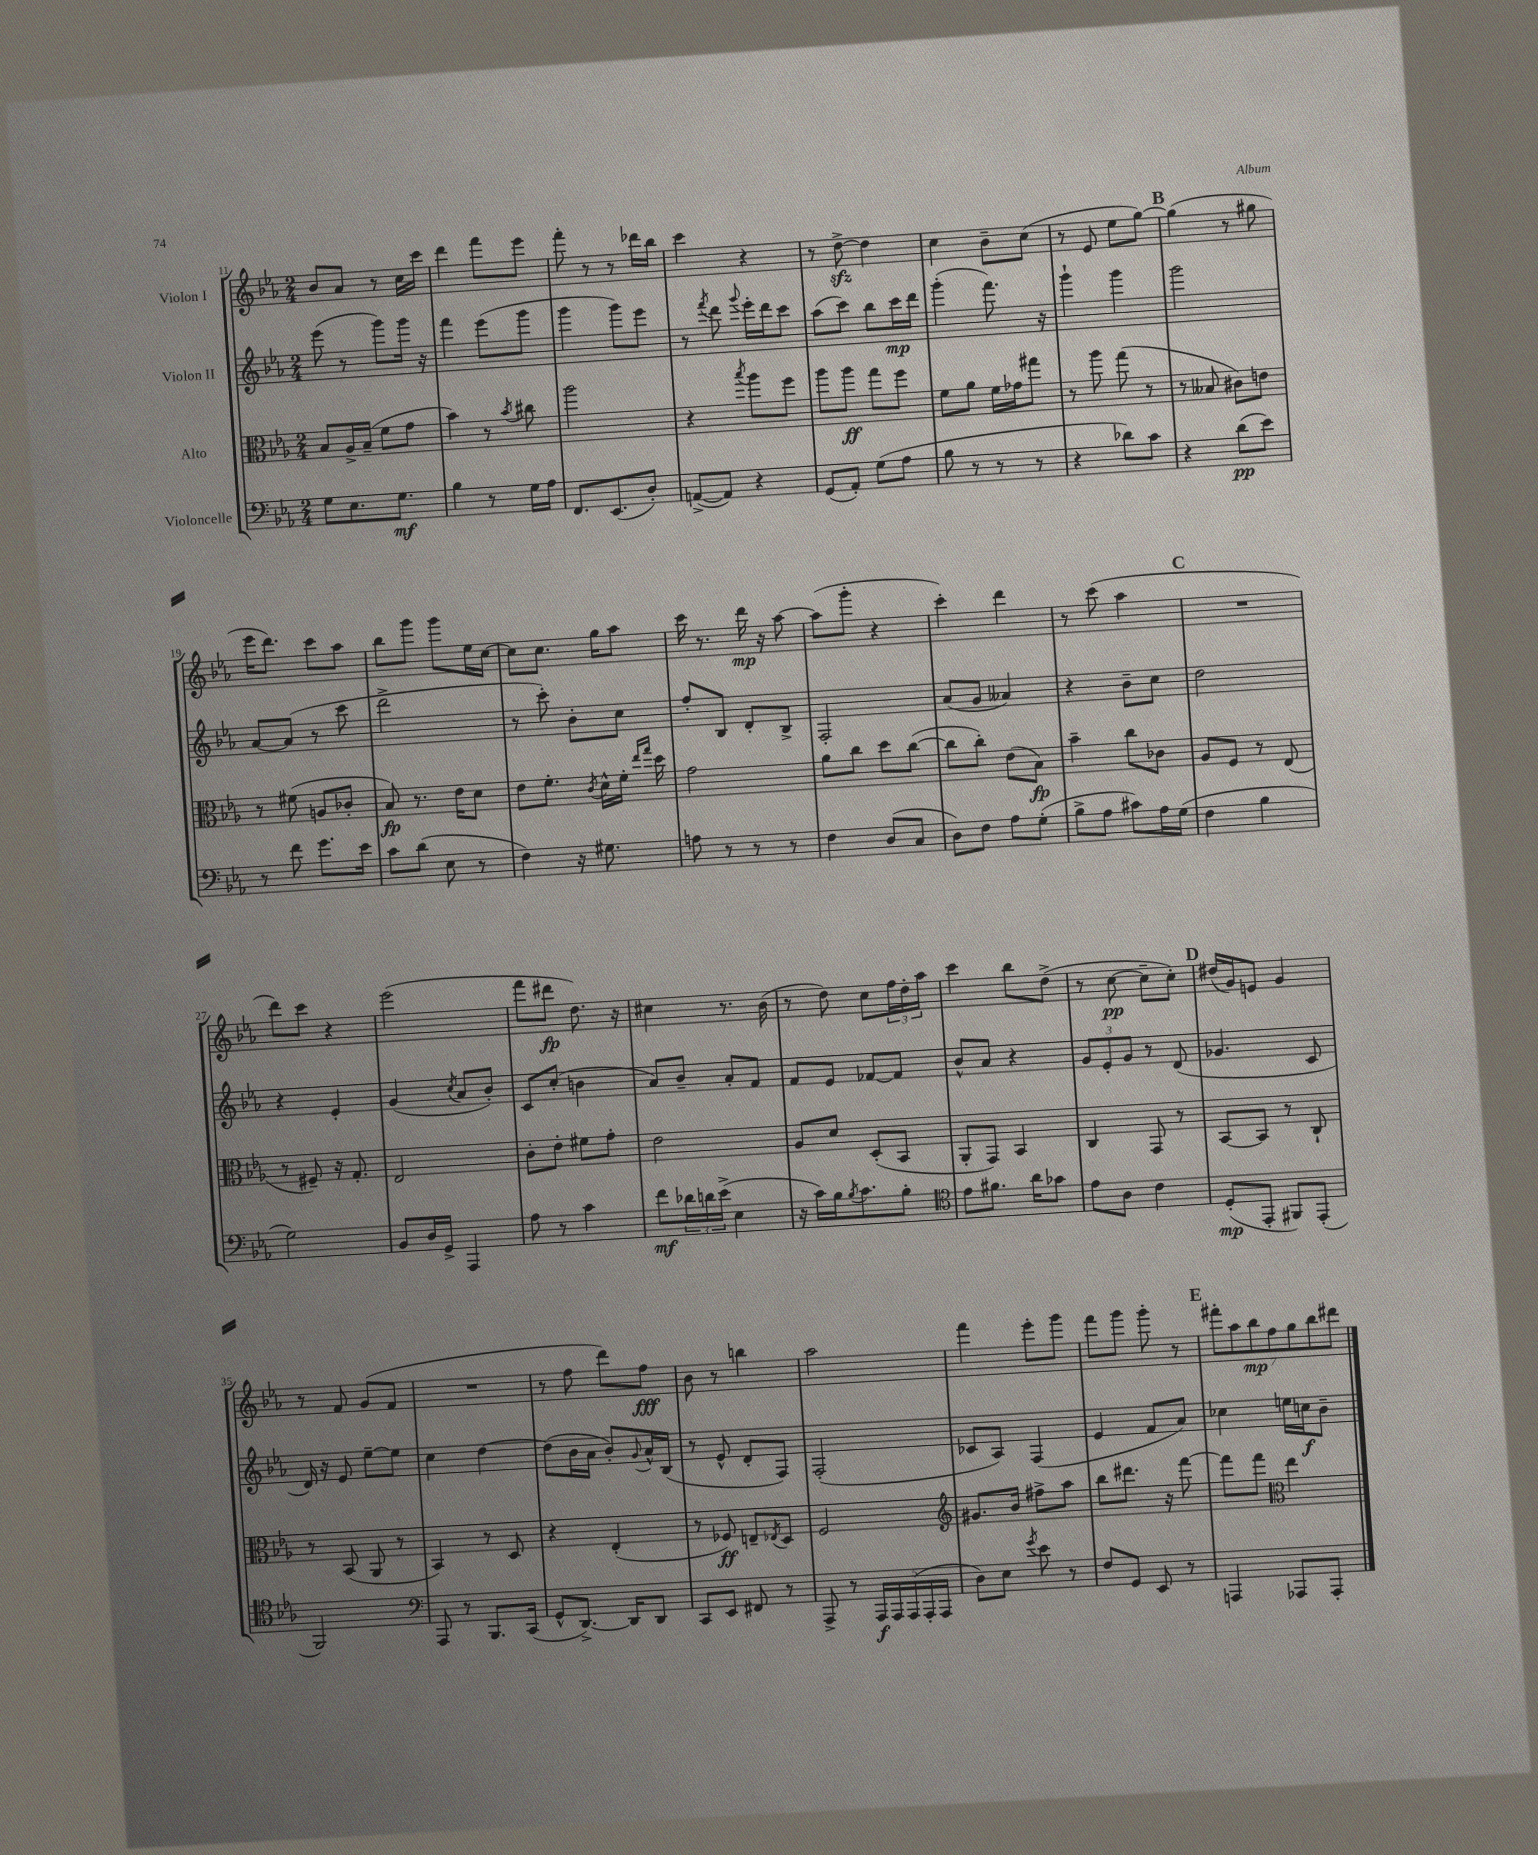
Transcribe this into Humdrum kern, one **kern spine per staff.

**kern	**dynam	**kern	**dynam	**kern	**dynam	**kern	**dynam
*part4	*part4	*part3	*part3	*part2	*part2	*part1	*part1
*staff4	*staff4	*staff3	*staff3	*staff2	*staff2	*staff1	*staff1
*I"Violoncelle	*	*I"Alto	*	*I"Violon II	*	*I"Violon I	*
*clefF4	*	*clefC3	*	*clefG2	*	*clefG2	*
*k[b-e-a-]	*	*k[b-e-a-]	*	*k[b-e-a-]	*	*k[b-e-a-]	*
*M2/4	*	*M2/4	*	*M2/4	*	*M2/4	*
=11	=11	=11	=11	=11	=11	=11	=11
8G\L	.	8B-/L	.	(8eee-\	.	8b-/L	.
8.E-\	.	16A-^/L	.	8r	.	8a-/J	.
.	.	(16B-~/JJ	.	.	.	.	.
.	.	8f\L	.	8ggg\L)	.	8r	.
8.G\J	mf	.	.	.	.	.	.
.	.	8g\J	.	16ggg\Jk	.	16cc\LL	.
.	.	.	.	16r	.	16ccc\JJ	.
=12	=12	=12	=12	=12	=12	=12	=12
4B-\	.	4b-\)	.	4fff\	.	4ddd\	.
8r	.	8r	.	(8eee-\L	.	8fff\L	.
.	.	8qb-/	.	.	.	.	.
16G\LL	.	8cc#X\	.	8ggg\J	.	8eee-\J	.
16A-\JJ	.	.	.	.	.	.	.
=13	=13	=13	=13	=13	=13	=13	=13
8.FF/L	.	2aa-\	.	4ggg\	.	8fff'\	.
.	.	.	.	.	.	8r	.
(8.EE-/	.	.	.	.	.	.	.
.	.	.	.	8ggg\L)	.	8r	.
8D'/J)	.	.	.	8eee-\J	.	16ddd-X\LL	.
.	.	.	.	.	.	16bb-\JJ	.
=14	=14	=14	=14	=14	=14	=14	=14
([8AAn^/L	.	4r	.	8r	.	4ccc\	.
.	.	.	.	8qfff/	.	.	.
8AA/J])	.	.	.	8ddd\	.	.	.
.	.	8qbb-/	.	8qqggg/	.	.	.
4r	.	8aa-\L	.	16eee-'\LL	.	4r	.
.	.	.	.	16ddd\J	.	.	.
.	.	8ff\J	.	8ccc\J	.	.	.
=15	=15	=15	=15	=15	=15	=15	=15
(8GG/L	.	8aa-\L	.	(8aa-\L	.	8r	.
8AA-'/J)	.	8aa-\J	ff	8ccc\J)	.	[8ddzz^\	.
(8G\L	.	8gg\L	.	8bb-\L	.	4dd\]	.
8A-\J	.	8ff\J	.	16ccc\L	mp	.	.
.	.	.	.	16ddd\JJ	.	.	.
=16	=16	=16	=16	=16	=16	=16	=16
8B-\	.	8f\L	.	(4ggg'\	.	4cc\	.
8r	.	8a-\J	.	.	.	.	.
8r	.	16f\LL	.	8.fff\)	.	8b-~\L	.
.	.	16g-X\J	.	.	.	.	.
8r	.	8gg#X\J	.	.	.	(8cc\J	.
.	.	.	.	16r	.	.	.
=17	=17	=17	=17	=17	=17	=17	=17
4r	.	8r	.	4ggg`\	.	8r	.
.	.	8aa-\	.	.	.	8e-/	.
8d-X\L)	.	(8gg\	.	4ggg\	.	8ee-\L	.
8c\J	.	8r	.	.	.	[8gg\J)	.
!!LO:REH:place=s1:t=B
=18	=18	=18	=18	=18	=18	=18	=18
4r	.	8r	.	2ggg\	.	(4gg\]	.
.	.	8B--X/	.	.	.	.	.
(8d\L	pp	8c#X\L)	.	.	.	8r	.
8e-\J)	.	8en\J	.	.	.	8gg#X\	.
!!LO:LB:g=z
=19	=19	=19	=19	=19	=19	=19	=19
8r	.	8r	.	[8a-/L	.	16eee-\KL	.
.	.	.	.	.	.	8.ddd\J)	.
8f\	.	(8f#X\	.	(8a-/J]	.	.	.
8.g\L	.	8An/L	.	8r	.	8ccc\L	.
.	.	8c-X'/J	.	8ccc\	.	8aa-\J	.
16e-\Jk	.	.	.	.	.	.	.
=20	=20	=20	=20	=20	=20	=20	=20
8c\L	.	8B-/)	fp	2ddd^\	.	8bb-\L	.
(8d\J	.	8.r	.	.	.	8ggg\J	.
8E-\	.	.	.	.	.	8ggg\L	.
.	.	16e-\KL	.	.	.	.	.
8r	.	8d\J	.	.	.	16ee-\L	.
.	.	.	.	.	.	[16cc\JJ	.
=21	=21	=21	=21	=21	=21	=21	=21
4F\)	.	8e-\L	.	8r	.	8cc\L]	.
.	.	8.f'\J	.	8ccc'\)	.	8.cc\J	.
16r	.	.	.	8b-'\L	.	.	.
.	.	8qc/	.	.	.	.	.
8.G#X\	.	16d^^\LL	.	.	.	16gg\KL	.
.	.	16f'\JJ	.	8cc\J	.	8aa-\J	.
.	.	16qqee-/LL	.	.	.	.	.
.	.	16qqgg/JJ	.	.	.	.	.
.	.	16dd\	.	.	.	.	.
=22	=22	=22	=22	=22	=22	=22	=22
8An\	.	2g\	.	8ff'/L	.	16ccc\	.
.	.	.	.	.	.	8.r	.
8r	.	.	.	8B-/J	.	.	.
8r	.	.	.	8d'/L	.	16ddd\	mp
.	.	.	.	.	.	16r	.
8r	.	.	.	8B-^/J	.	[8aa-\	.
=23	=23	=23	=23	=23	=23	=23	=23
4F\	.	8a-\L	.	2F'/	.	(8aa-\L]	.
.	.	8cc\J	.	.	.	8ggg'\J	.
(8D/L	.	8dd\L	.	.	.	4r	.
8C/J	.	([8cc\J	.	.	.	.	.
=24	=24	=24	=24	=24	=24	=24	=24
8D\L)	.	8cc\L]	.	(8a-/L	.	4ccc'\)	.
8F\J	.	8cc'\J)	.	8g/J	.	.	.
8A-\L	.	(8e-\L	.	4a--X/)	.	4ddd\	.
(8G'\J	.	8B-\J)	fp	.	.	.	.
=25	=25	=25	=25	=25	=25	=25	=25
8B-^\L	.	4b-~\	.	4r	.	8r	.
8A-\J	.	.	.	.	.	(8ccc\	.
8c#X\L)	.	8cc\L	.	8b-~\L	.	4aa-\	.
16A-\L	.	8c-X\J	.	8cc\J	.	.	.
(16G\JJ	.	.	.	.	.	.	.
!!LO:REH:place=s1:t=C
=26	=26	=26	=26	=26	=26	=26	=26
4F\	.	8A-/L	.	2dd\	.	2r	.
.	.	8F/J	.	.	.	.	.
4B-\	.	8r	.	.	.	.	.
.	.	(8E-/	.	.	.	.	.
!!LO:LB:g=z
=27	=27	=27	=27	=27	=27	=27	=27
2G\)	.	8r	.	4r	.	8ddd\L)	.
.	.	8F#X~/)	.	.	.	8ccc\J	.
.	.	16r	.	4e-'/	.	4r	.
.	.	8.G'/	.	.	.	.	.
=28	=28	=28	=28	=28	=28	=28	=28
8BB-/L	.	2E-/	.	(4g/	.	(2eee-\	.
16D/L	.	.	.	.	.	.	.
16GG^/JJ	.	.	.	.	.	.	.
.	.	.	.	8qcc/	.	.	.
4AAA-/	.	.	.	8a-/L	.	.	.
.	.	.	.	8b-'/J)	.	.	.
=29	=29	=29	=29	=29	=29	=29	=29
8A-\	.	8c'\L	.	8c/L	.	8fff\L	.
8r	.	8e-'\J	.	(8cc'/J	.	8ddd#X\J	fp
4c\	.	8f#X\L	.	4bn\	.	8.dd\)	.
.	.	8g'\J	.	.	.	.	.
.	.	.	.	.	.	16r	.
=30	=30	=30	=30	=30	=30	=30	=30
8f\L	mf	2e-\	.	8a-/L)	.	4cc#X\	.
24d-X\L	.	.	.	8b-~/J	.	.	.
24dn\	.	.	.	.	.	.	.
(24e-^\JJ	.	.	.	.	.	.	.
4E-\	.	.	.	8a-'/L	.	8.r	.
.	.	.	.	8f/J	.	.	.
.	.	.	.	.	.	(16b-\	.
=31	=31	=31	=31	=31	=31	=31	=31
16r	.	8A-/L	.	8f/L	.	8r	.
16c\LL)	.	.	.	.	.	.	.
16B-\J	.	8d/J	.	8e-/J	.	8dd\)	.
8qB-/	.	.	.	.	.	.	.
8.c\	.	.	.	.	.	.	.
.	.	(8D'/L	.	[8f-X/L	.	8cc\L	.
8B-'\J	.	8BB-/J	.	8f-/J]	.	24ff\L	.
.	.	.	.	.	.	24dd'\	.
.	.	.	.	.	.	24aa-\JJ	.
=32	=32	=32	=32	=32	=32	=32	=32
*clefC4	*	*	*	*	*	*	*
8e-\L	.	8AA-'/L	.	8b-^^/L	.	4ccc\	.
8.f#X\J	.	8GG/J)	.	8a-/J	.	.	.
.	.	4BB-/	.	4r	.	8bb-\L	.
16a-\KL	.	.	.	.	.	.	.
8g-X\J	.	.	.	.	.	(8dd^\J	.
=33	=33	=33	=33	=33	=33	=33	=33
8e-\L	.	4C/	.	12g/L	.	8r	.
.	.	.	.	12e-'/	.	.	.
8A-\J	.	.	.	.	.	[8cc\	pp
.	.	.	.	12g/J	.	.	.
4c\	.	8GG/	.	8r	.	8cc~\L]	.
.	.	8r	.	(8d/	.	8cc'\J)	.
!!LO:REH:place=s1:t=D
=34	=34	=34	=34	=34	=34	=34	=34
(8D'/L	mp	[8BB-/L	.	4.g-X/	.	(16dd#X/LL	.
.	.	.	.	.	.	16g/J)	.
8EE-'/J	.	8BB-/J]	.	.	.	8en/J	.
8FF#X/L)	.	8r	.	.	.	4g/	.
(8EE-'/J	.	8C`/	.	8c/	.	.	.
!!LO:LB:g=z
=35	=35	=35	=35	=35	=35	=35	=35
2FF/)	.	8r	.	16d/)	.	8r	.
.	.	.	.	16r	.	.	.
.	.	(8BB-/	.	8e-/	.	8f/	.
.	.	8AA-/	.	[8ee-~\L	.	(8g/L	.
.	.	8r	.	8ee-\J]	.	8f/J	.
=36	=36	=36	=36	=36	=36	=36	=36
*clefF4	*	*	*	*	*	*	*
8AAA-/	.	4BB-/)	.	4cc\	.	2r	.
8r	.	.	.	.	.	.	.
8.BBB-/L	.	8r	.	[4dd\	.	.	.
.	.	8D/	.	.	.	.	.
(16CC/Jk	.	.	.	.	.	.	.
=37	=37	=37	=37	=37	=37	=37	=37
8GG^^/L	.	4r	.	(8dd\L]	.	8r	.
[8.DD^/J)	.	.	.	16b-\L	.	8ff\	.
.	.	.	.	16a-\JJ	.	.	.
.	.	(4E-'/	.	8b-'/L)	.	8ddd\L)	.
16DD/KL]	.	.	.	.	.	.	.
.	.	.	.	8qqg/	.	.	.
8DD/J	.	.	.	16a-^^/L	.	8ff\J	fff
.	.	.	.	(16B-/JJ	.	.	.
=38	=38	=38	=38	=38	=38	=38	=38
8CC/L	.	8r	.	8r	.	8b-\	.
8EE-/J	.	8F-X/)	ff	8e-^^/	.	8r	.
8FF#X/	.	8En~/L	.	8d'/L	.	4bbn\	.
.	.	8qE-X/	.	.	.	.	.
8r	.	8D/J	.	8F/J)	.	.	.
=39	=39	=39	=39	=39	=39	=39	=39
8AAA-^/	.	2F/	.	(2F'/	.	2aa-\	.
8r	.	.	.	.	.	.	.
20AAA-/LL	f	.	.	.	.	.	.
20AAA-/	.	.	.	.	.	.	.
(20AAA-/	.	.	.	.	.	.	.
20AAA-'/	.	.	.	.	.	.	.
20AAA-/JJ	.	.	.	.	.	.	.
=40	=40	=40	=40	=40	=40	=40	=40
*	*	*clefG2	*	*	*	*	*
8D\L)	.	8.g#X/L	.	8c-X/L	.	4fff\	.
8E-\J	.	.	.	8A-/J)	.	.	.
.	.	16b-/Jk	.	.	.	.	.
8qg/	.	.	.	.	.	.	.
8e-\	.	8ff#X^\L	.	(4F/	.	8eee-'\L	.
8r	.	8aa-\J	.	.	.	8ggg\J	.
=41	=41	=41	=41	=41	=41	=41	=41
8F/L	.	8bb-\L	.	4e-/	.	8fff\L	.
8GG/J	.	8.ddd#X\J	.	.	.	8ggg\J	.
8EE-/	.	.	.	8f/L	.	8ggg'\	.
.	.	16r	.	.	.	.	.
8r	.	[8fff\	.	8a-/J)	.	8r	.
!!LO:REH:place=s1:t=E
=42	=42	=42	=42	=42	=42	=42	=42
4AAAn/	.	8fff\L]	.	4cc-X\	.	14fff#X'\L	.
.	.	.	.	.	.	14aa-\	.
.	.	8fff\J	.	.	.	.	.
.	.	.	.	.	.	14bb-\	mp
.	.	.	.	.	.	14ff\	.
*	*	*clefC3	*	*	*	*	*
8AAA-X/L	.	4ee-\	.	16een\LL	.	.	.
.	.	.	.	.	.	14gg\	.
.	.	.	.	16ccn\J	f	.	.
.	.	.	.	.	.	14bb-\	.
8AAA-'/J	.	.	.	8b-~\J	.	.	.
.	.	.	.	.	.	14ddd#X\J	.
==	==	==	==	==	==	==	==
*-	*-	*-	*-	*-	*-	*-	*-
